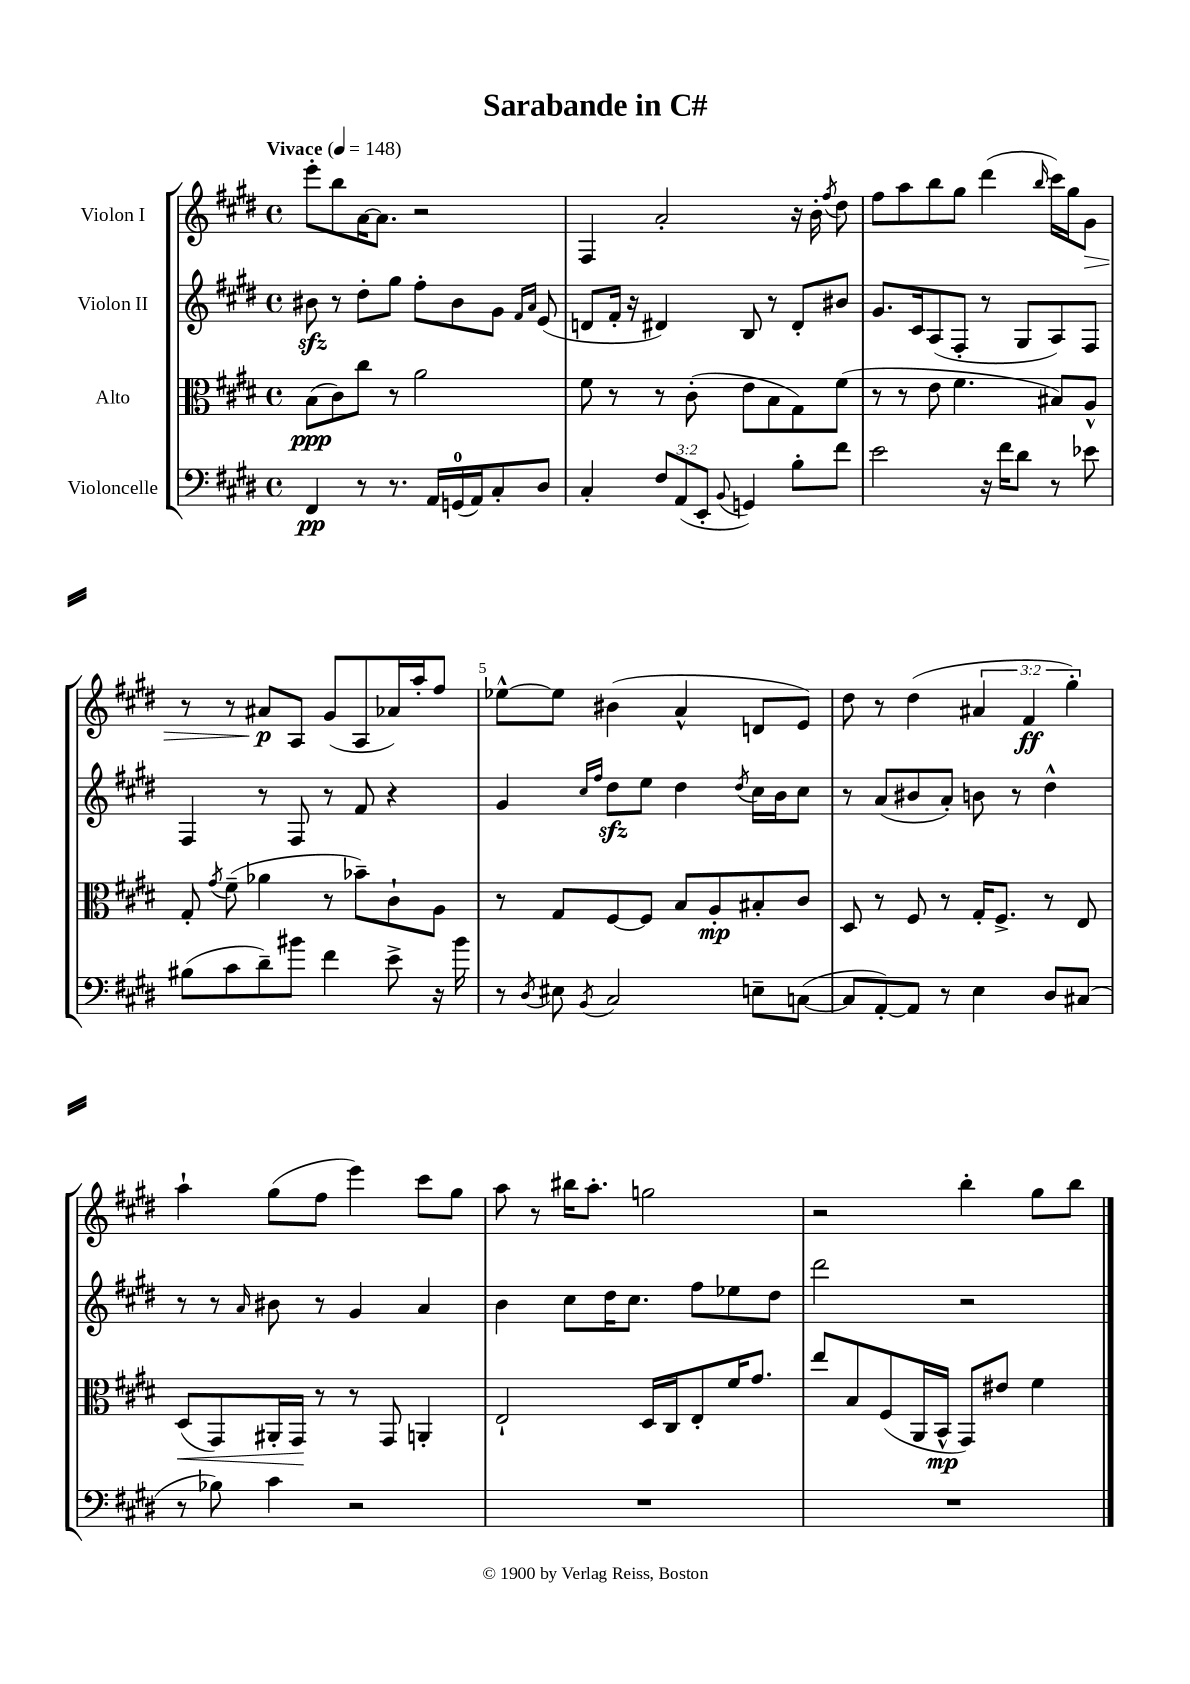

**kern	**dynam	**kern	**dynam	**kern	**kern	**dynam
*part4	*part4	*part3	*part3	*part2	*part1	*part1
*staff4	*staff4	*staff3	*staff3	*staff2	*staff1	*staff1
*I"Violoncelle	*	*I"Alto	*	*I"Violon II	*I"Violon I	*
*clefF4	*	*clefC3	*	*clefG2	*clefG2	*
*k[f#c#g#d#]	*	*k[f#c#g#d#]	*	*k[f#c#g#d#]	*k[f#c#g#d#]	*
*M4/4	*	*M4/4	*	*M4/4	*M4/4	*
*met(c)	*	*met(c)	*	*met(c)	*met(c)	*
*MM148	*	*MM148	*	*MM148	*MM148	*
=1	=1	=1	=1	=1	=1	=1
!	!	!	!	!	!LO:TX:a:B:t=Vivace	!
4FF#/	pp	(8B\L	ppp	8b#Xzz\	8eee'\L	.
.	.	8c#\)	.	8r	8bb\	.
8r	.	8cc#\J	.	8dd#'\L	[16a\K	.
.	.	.	.	.	8.a\J]	.
8.r	.	8r	.	8gg#\J	.	.
.	.	2a\	.	8ff#'\L	2r	.
16AA/LL	.	.	.	.	.	.
(16GGn/	.	.	.	8b#\	.	.
16AA/J)	.	.	.	.	.	.
8C#'/	.	.	.	8g#\J	.	.
.	.	.	.	16qqf#/LL	.	.
.	.	.	.	16qqa/JJ	.	.
8D#/J	.	.	.	(8e/	.	.
=2	=2	=2	=2	=2	=2	=2
4C#'/	.	8f#\	.	8dn/L	4F#/	.
.	.	8r	.	16f#'/Jk	.	.
.	.	.	.	16r	.	.
12F#/L	.	8r	.	4d#X/)	2a'/	.
(12AA/	.	.	.	.	.	.
.	.	(8c#'\	.	.	.	.
12EE'/J	.	.	.	.	.	.
8qqBB/	.	.	.	.	.	.
4GGn/)	.	8e\L	.	8B/	.	.
.	.	8B\	.	8r	.	.
8B'\L	.	8G#\)	.	8d#'/L	16r	.
.	.	.	.	.	16b'\	.
.	.	.	.	.	8qff#/	.
8f#\J	.	(8f#\J	.	8b#X/J	8dd#\	.
=3	=3	=3	=3	=3	=3	=3
2e\	.	8r	.	8.g#/L	8ff#\L	.
.	.	8r	.	.	8aa\	.
.	.	.	.	16c#/k	.	.
.	.	8e\	.	(8A/	8bb\	.
.	.	4.f#\	.	8F#'/J	8gg#\J	.
16r	.	.	.	8r	(4ddd#\	.
16f#\KL	.	.	.	.	.	.
8d#\J	.	.	.	8G#/L	.	.
.	.	.	.	.	16qqbb/	.
8r	.	8B#X/L)	.	8A/)	16ccc#\LL)	.
.	.	.	.	.	16gg#\J	.
!	!	!	!	!	!	!LO:HP:b
8e-X\	.	8A^^/J	.	8F#/J	8g#\J	>
!!LO:LB:g=z
=4	=4	=4	=4	=4	=4	=4
(8B#X\L	.	8G#'/	.	4F#/	8r	.
.	.	8qg#/	.	.	.	.
8c#\	.	(8f#~\	.	.	8r	.
8d#~\)	.	4a-X\	.	8r	8a#X/L	p
8b#X\J	.	.	.	8F#/	8A/J	]
4f#\	.	8r	.	8r	(8g#/L	.
.	.	8b-X~\L)	.	8f#/	8A/	.
8e^\	.	8c#`\	.	4r	16a-X/L)	.
.	.	.	.	.	16aa'/J	.
16r	.	8A\J	.	.	8ff#/J	.
16b#\	.	.	.	.	.	.
=5	=5	=5	=5	=5	=5	=5
8r	.	8r	.	4g#/	[8ee-X^^\L	.
8qD#/	.	.	.	.	.	.
8E#X\	.	8G#/L	.	.	8ee-\J]	.
.	.	.	.	16qqcc#/LL	.	.
8qBB/	.	.	.	16qqff#/JJ	.	.
2C#/	.	[8F#/	.	8dd#zz\L	(4b#X\	.
.	.	8F#/J]	.	8ee\J	.	.
.	.	8B/L	.	4dd#\	4a^^/	.
.	.	8A'/	mp	.	.	.
.	.	.	.	8qdd#/	.	.
8En~\L	.	8B#X'/	.	16cc#\LL	8dn/L	.
.	.	.	.	16b\J	.	.
([8Cn\J	.	8c#/J	.	8cc#\J	8e/J)	.
=6	=6	=6	=6	=6	=6	=6
8C/L]	.	8D#/	.	8r	8dd#\	.
[8AA'/)	.	8r	.	(8a/L	8r	.
8AA/J]	.	8F#/	.	8b#X/	(4dd#\	.
8r	.	8r	.	8a'/J)	.	.
4E\	.	16G#'/KL	.	8bn\	6a#X/	.
.	.	8.F#^/J	.	.	.	.
.	.	.	.	8r	.	.
.	.	.	.	.	6f#/	ff
8D#/L	.	8r	.	4dd#^^\	.	.
.	.	.	.	.	6gg#'\)	.
(8C#X/J	.	8E/	.	.	.	.
!!LO:LB:g=z
=7	=7	=7	=7	=7	=7	=7
!	!	!	!LO:HP:b	!	!	!
8r	.	(8D#/L	<	8r	4aa`\	.
8B-X\)	.	8GG#/)	.	8r	.	.
.	.	.	.	16qqa/	.	.
4c#\	.	16AA#X'/L	.	8b#X\	(8gg#\L	.
.	.	16GG#/JJ	.	.	.	.
.	.	8r	[	8r	8ff#\J	.
2r	.	8r	.	4g#/	4eee\)	.
.	.	8GG#/	.	.	.	.
.	.	4AAn'/	.	4a/	8ccc#\L	.
.	.	.	.	.	8gg#\J	.
=8	=8	=8	=8	=8	=8	=8
1r	.	2E`/	.	4b\	8aa\	.
.	.	.	.	.	8r	.
.	.	.	.	8cc#\L	16bb#X\KL	.
.	.	.	.	.	8.aa'\J	.
.	.	.	.	16dd#\K	.	.
.	.	.	.	8.cc#\J	.	.
.	.	16D#/LL	.	.	2ggn\	.
.	.	16C#/J	.	.	.	.
.	.	8E'/	.	8ff#\L	.	.
.	.	16f#/K	.	8ee-X\	.	.
.	.	8.g#/J	.	.	.	.
.	.	.	.	8dd#\J	.	.
=9	=9	=9	=9	=9	=9	=9
1r	.	8ee/L	.	2ddd#\	2r	.
.	.	8B/	.	.	.	.
.	.	(8F#/	.	.	.	.
.	.	16AA/L	.	.	.	.
.	.	16BB^^/JJ	mp	.	.	.
.	.	8GG#/L)	.	2r	4bb'\	.
.	.	8e#X/J	.	.	.	.
.	.	4f#\	.	.	8gg#\L	.
.	.	.	.	.	8bb\J	.
==	==	==	==	==	==	==
*-	*-	*-	*-	*-	*-	*-
